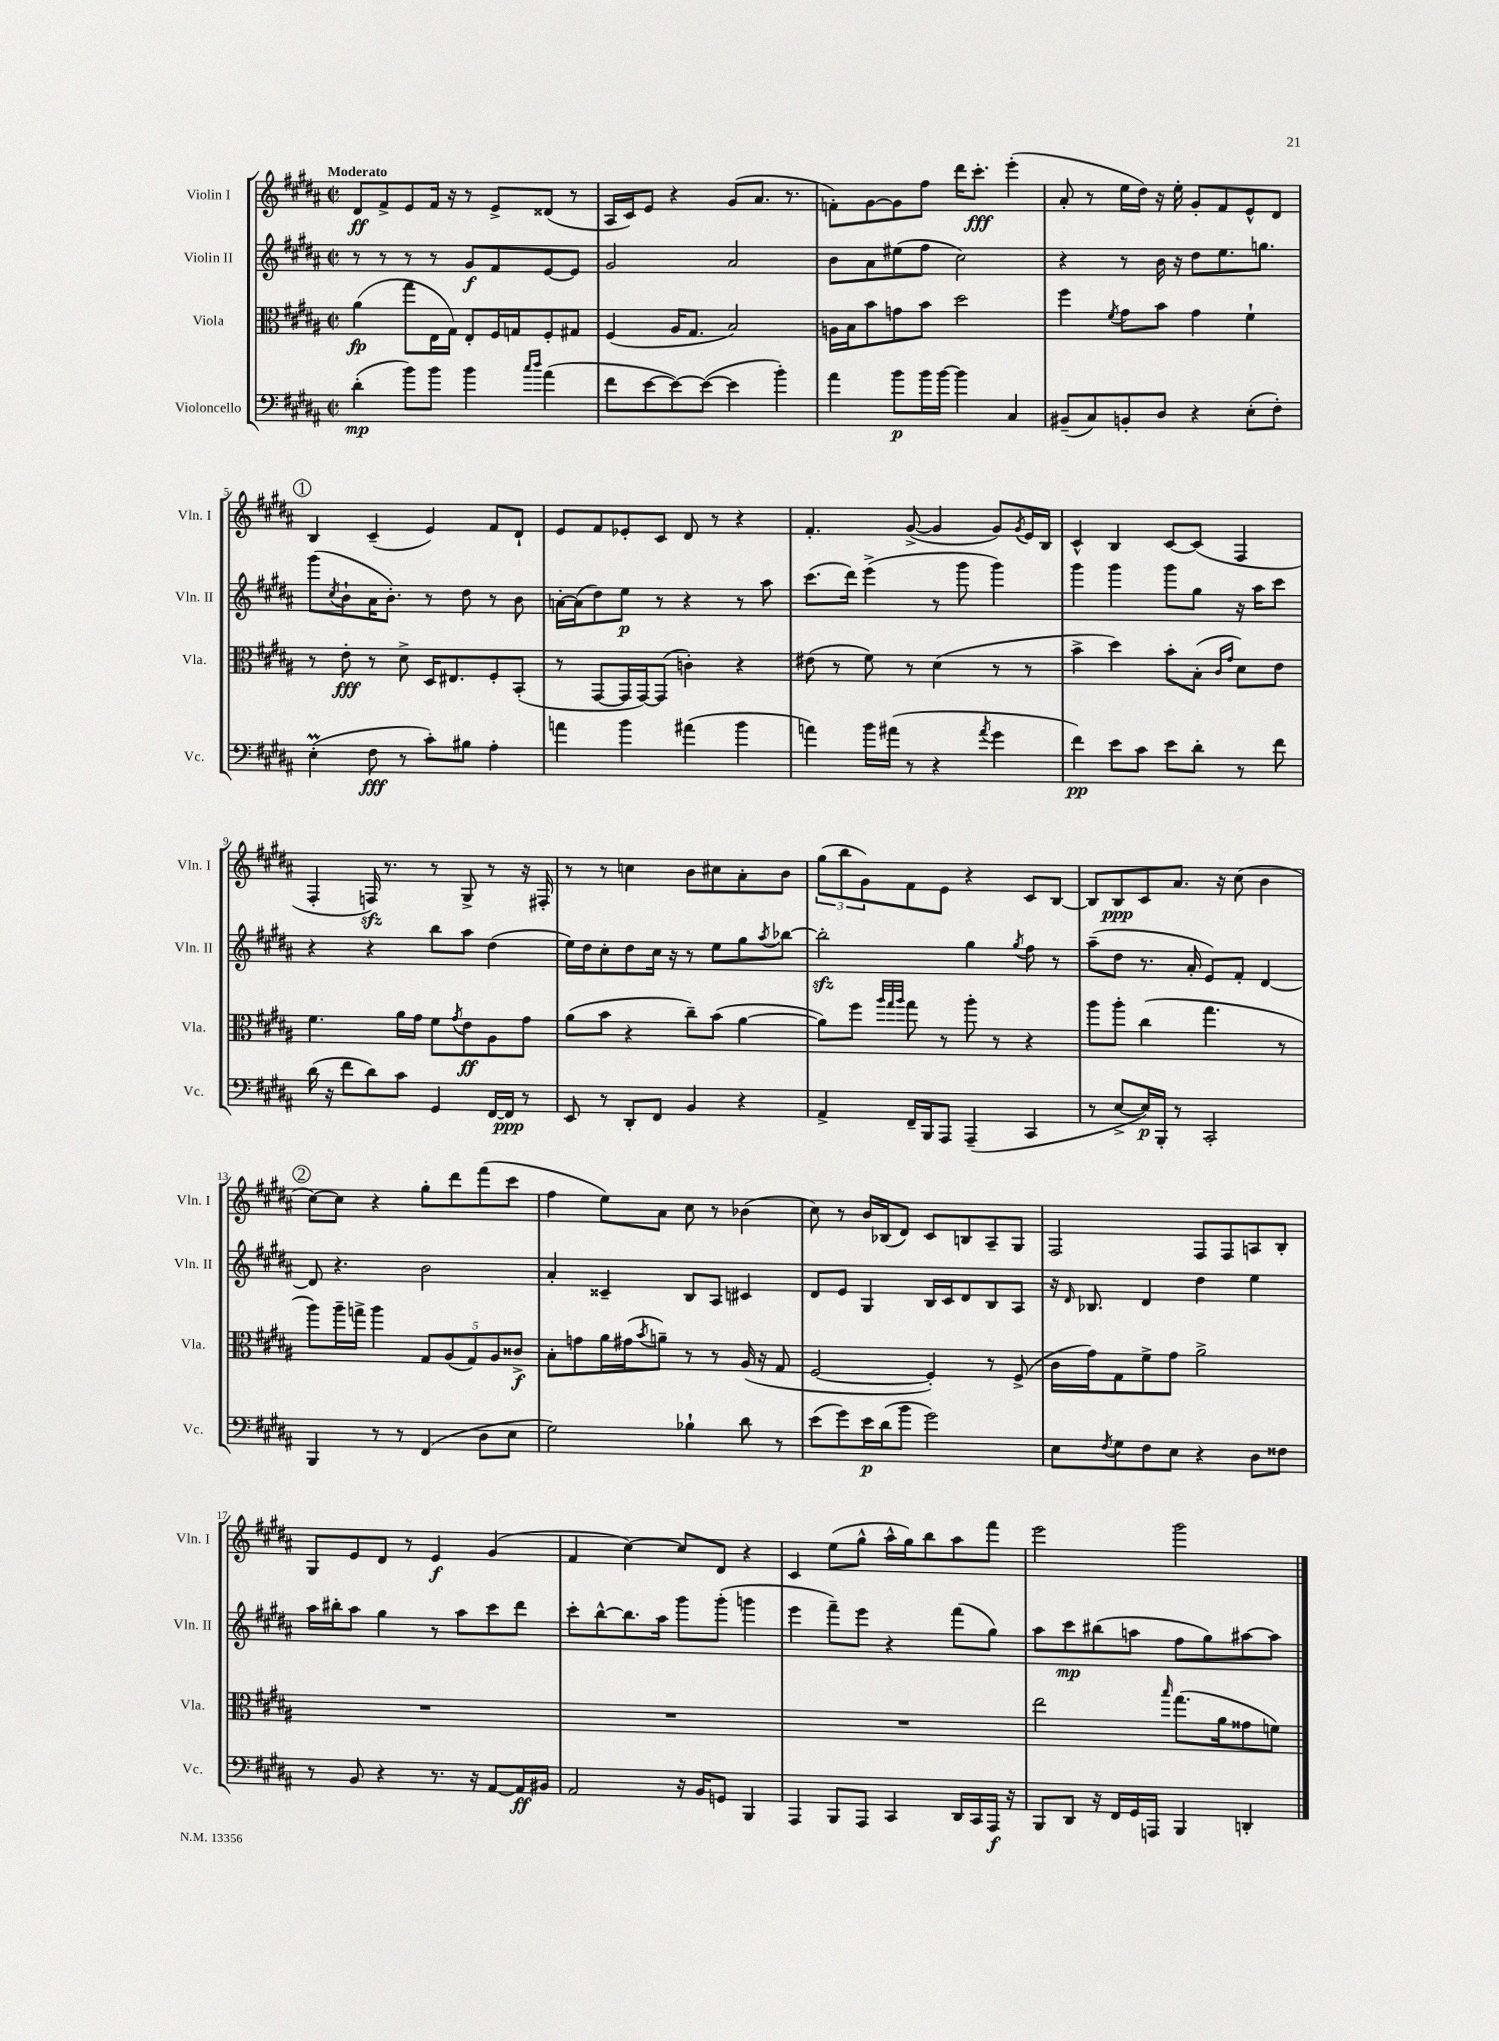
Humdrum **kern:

**kern	**dynam	**kern	**dynam	**kern	**dynam	**kern	**dynam
*part4	*part4	*part3	*part3	*part2	*part2	*part1	*part1
*staff4	*staff4	*staff3	*staff3	*staff2	*staff2	*staff1	*staff1
*I"Violoncello	*	*I"Viola	*	*I"Violin II	*	*I"Violin I	*
*I'Vc.	*	*I'Vla.	*	*I'Vln. II	*	*I'Vln. I	*
*clefF4	*	*clefC3	*	*clefG2	*	*clefG2	*
*k[f#c#g#d#a#]	*	*k[f#c#g#d#a#]	*	*k[f#c#g#d#a#]	*	*k[f#c#g#d#a#]	*
*M2/2	*	*M2/2	*	*M2/2	*	*M2/2	*
*met(c|)	*	*met(c|)	*	*met(c|)	*	*met(c|)	*
=1	=1	=1	=1	=1	=1	=1	=1
!	!	!	!	!	!	!LO:TX:a:B:t=Moderato	!
(4d#'\	mp	(4a#\	fp	8r	.	8d#/L	ff
.	.	.	.	8r	.	8f#^/	.
8b\L)	.	8gg#\L	.	8r	.	8e/	.
8b\J	.	16E\L	.	8r	.	16f#/Jk	.
.	.	16G#\JJ)	.	.	.	16r	.
4b\	.	8E'/L	.	8g#/L	f	8r	.
.	.	16F#/L	.	8f#/	.	8e^/L	.
.	.	16Gn/J	.	.	.	.	.
16qqcc#/LL	.	.	.	.	.	.	.
16qqdd#/JJ	.	.	.	.	.	.	.
(4a#\	.	8F#'/	.	[8e/	.	(8d##X/J	.
.	.	8G#X/J	.	8e/J]	.	8r	.
=2	=2	=2	=2	=2	=2	=2	=2
8f#\L	.	(4F#/	.	2g#/	.	16A#/LL	.
.	.	.	.	.	.	16c#/J)	.
[8e\	.	.	.	.	.	8e/J	.
8e\_)	.	16A#/KL	.	.	.	4r	.
.	.	8.G#/J	.	.	.	.	.
(8e\J_	.	.	.	.	.	.	.
4e\]	.	2B/)	.	2a#/	.	(8g#/L	.
.	.	.	.	.	.	8.a#/J	.
4b'\)	.	.	.	.	.	.	.
.	.	.	.	.	.	8.r	.
=3	=3	=3	=3	=3	=3	=3	=3
4a#\	.	16An\LL	.	8b\L	.	8fn'\L)	.
.	.	16B\J	.	.	.	.	.
.	.	8b\	.	8a#\	.	[8g#\	.
8b\L	p	8gn\	.	(8ee#X\	.	8g#\]	.
16b\L	.	8b\J	.	8ff#\J	.	8ff#\J	.
[16b\JJ	.	.	.	.	.	.	.
4b\]	.	2dd#\	.	2cc#\)	.	16ddd#\KL	.
.	.	.	.	.	.	8.ccc#'\J	fff
4C#/	.	.	.	.	.	(4eee'\	.
=4	=4	=4	=4	=4	=4	=4	=4
(8BB#X~/L	.	4ff#\	.	4r	.	8a#'/	.
8C#/)	.	.	.	.	.	8r	.
.	.	8qf#/	.	.	.	.	.
8BBn'/	.	8g#\L	.	8r	.	16ee\LL	.
.	.	.	.	.	.	16dd#\JJ)	.
8D#/J	.	8b\J	.	16b\	.	16r	.
.	.	.	.	16r	.	16ee'\	.
4r	.	4g#\	.	8dd#\L	.	8g#'/L	.
.	.	.	.	8.ee\	.	8f#/	.
(8E'\L	.	4f#`\	.	.	.	8e^^/	.
.	.	.	.	8.ggn\J	.	.	.
8F#'\J)	.	.	.	.	.	8d#/J	.
!!LO:LB:g=z
!!LO:REH:place=s1:t=1
=5	=5	=5	=5	=5	=5	=5	=5
(4EM'\	.	8r	.	(8ggg#\L	.	4B/	.
.	.	.	.	8qcc#/	.	.	.
.	.	8e'\	fff	8b`\	.	.	.
8F#\	fff	8r	.	16a#\K	.	(4c#~/	.
.	.	.	.	8.b'\J)	.	.	.
8r	.	8d#^\	.	.	.	.	.
8c#'\L)	.	16D#/KL	.	8r	.	4e/)	.
.	.	8.E#X/	.	.	.	.	.
8B#X\J	.	.	.	8dd#\	.	.	.
4A#'\	.	8F#'/	.	8r	.	8f#/L	.
.	.	(8BB'/J	.	8b\	.	8d#`/J	.
=6	=6	=6	=6	=6	=6	=6	=6
4an\	.	8r	.	[16an'\LL	.	8e/L	.
.	.	.	.	(16a\J]	.	.	.
.	.	[8GG#/L	.	8dd#\)	.	8f#/	.
4b\	.	16GG#/L]	.	8ee\J	p	8e-X'/	.
.	.	[16GG#/J)	.	.	.	.	.
.	.	(8GG#/J]	.	8r	.	8c#/J	.
(4a#X\	.	4cn'\)	.	4r	.	8d#/	.
.	.	.	.	.	.	8r	.
4b\	.	4r	.	8r	.	4r	.
.	.	.	.	8aa#\	.	.	.
=7	=7	=7	=7	=7	=7	=7	=7
4an\)	.	(8e#X\	.	(8.ccc#\L	.	4.f#'/	.
.	.	8r	.	.	.	.	.
.	.	.	.	16ddd#\Jk)	.	.	.
16b\LL	.	8f#\)	.	(4eee^\	.	.	.
(16a#X\JJ	.	.	.	.	.	.	.
8r	.	8r	.	.	.	([8g#^/	.
4r	.	(4d#\	.	8r	.	4g#/]	.
.	.	.	.	8ggg#\	.	.	.
8qa#/	.	.	.	.	.	.	.
4g#\	.	8r	.	4ggg#\)	.	8g#/L)	.
.	.	.	.	.	.	8qg#/	.
.	.	8r	.	.	.	16e/L	.
.	.	.	.	.	.	16B/JJ	.
=8	=8	=8	=8	=8	=8	=8	=8
4f#\)	pp	4b^\	.	4ggg#\	.	4c#^^/	.
8e\L	.	4dd#\)	.	4ggg#\	.	4B/	.
8c#\J	.	.	.	.	.	.	.
8e\L	.	8b'\L	.	8ggg#\L	.	[8c#/L	.
8d#'\J	.	(8B'\J	.	8gg#\J	.	(8c#/J]	.
.	.	16qqc#/LL	.	.	.	.	.
.	.	16qqg#/JJ	.	.	.	.	.
8r	.	8d#\L)	.	16r	.	4F#/	.
.	.	.	.	16aa#\KL	.	.	.
8f#\	.	8e\J	.	8ccc#\J	.	.	.
!!LO:LB:g=z
=9	=9	=9	=9	=9	=9	=9	=9
(16d#\	.	4.f#\	.	4r	.	4F#'/	.
16r	.	.	.	.	.	.	.
8f#\L	.	.	.	.	.	.	.
8d#\)	.	.	.	4r	.	16Fnzz/)	.
.	.	.	.	.	.	8.r	.
8c#\J	.	16a#\LL	.	.	.	.	.
.	.	16g#\JJ	.	.	.	.	.
4GG#/	.	8f#\L	.	8bb\L	.	8r	.
.	.	8qg#/	.	.	.	.	.
.	.	8e\	ff	8aa#\J	.	8G#^/	.
[16FF#/LL	.	8A#\	.	(4dd#\	.	8r	.
16FF#/JJ]	ppp	.	.	.	.	.	.
8r	.	8g#\J	.	.	.	16r	.
.	.	.	.	.	.	16F#X'/	.
=10	=10	=10	=10	=10	=10	=10	=10
8EE/	.	(8a#\L	.	16ee\LL)	.	8r	.
.	.	.	.	16dd#\J	.	.	.
8r	.	8b\J	.	8cc#'\	.	8r	.
8DD#'/L	.	4r	.	8dd#\	.	4ccn\	.
8FF#/J	.	.	.	16cc#\Jk	.	.	.
.	.	.	.	16r	.	.	.
4BB/	.	8cc#~\L)	.	8r	.	8b\L	.
.	.	(8b\J	.	8ee\L	.	8cc#X\	.
4r	.	[4a#\	.	8gg#\	.	8a#'\	.
.	.	.	.	8qaa#/	.	.	.
.	.	.	.	[8bb-X\J	.	8b\J	.
=11	=11	=11	=11	=11	=11	=11	=11
4AA#^/	.	8a#\L])	.	2bb-zz'\]	.	(12gg#\L	.
.	.	.	.	.	.	12bb\	.
.	.	8ff#\J	.	.	.	.	.
.	.	.	.	.	.	12g#\)	.
.	.	32qqaa#/LLL	.	.	.	.	.
.	.	32qqgg#/	.	.	.	.	.
.	.	32qqaa#/JJJ	.	.	.	.	.
16FF#~/LL	.	8gg#\	.	.	.	8f#\	.
16BBB/J	.	.	.	.	.	.	.
8AAA#/J	.	8r	.	.	.	8e\J	.
(4AAA#~/	.	8aa#'\	.	4gg#\	.	4r	.
.	.	8r	.	.	.	.	.
.	.	.	.	8qgg#/	.	.	.
4CC#/	.	4r	.	8ff#\	.	8c#/L	.
.	.	.	.	8r	.	[8B/J	.
=12	=12	=12	=12	=12	=12	=12	=12
8r	.	8aa#\L	.	(8aa#~\L	.	8B/L]	.
[8E^/L	.	8aa#'\J	.	8dd#\J	.	8B/	ppp
16E/L])	p	(4cc#\	.	8.r	.	8c#/	.
16BBB'/JJ	.	.	.	.	.	.	.
8r	.	.	.	.	.	8.a#/J	.
.	.	.	.	16a#'/	.	.	.
2CC#'/	.	4.gg#\	.	8e/L)	.	.	.
.	.	.	.	.	.	16r	.
.	.	.	.	8f#'/J	.	(8cc#\	.
.	.	.	.	[4d#/	.	4b\	.
.	.	8r	.	.	.	.	.
!!LO:LB:g=z
!!LO:REH:place=s1:t=2
=13	=13	=13	=13	=13	=13	=13	=13
4BBB/	.	8aa#\L)	.	8d#/]	.	[8cc#\L)	.
.	.	16aa#~\L	.	4.r	.	8cc#\J]	.
.	.	16ggn^\JJ	.	.	.	.	.
8r	.	4aa#\	.	.	.	4r	.
8r	.	.	.	.	.	.	.
(4FF#/	.	10G#/L	.	2b\	.	8gg#'\L	.
.	.	(10A#/	.	.	.	.	.
.	.	.	.	.	.	8ddd#\	.
.	.	10G#/)	.	.	.	.	.
8D#\L	.	.	.	.	.	(8fff#\	.
.	.	10A#/	.	.	.	.	.
8E\J	.	.	.	.	.	8ccc#\J	.
.	.	10c##X^/J	f	.	.	.	.
=14	=14	=14	=14	=14	=14	=14	=14
2G#\)	.	8B'\L	.	4a#'/	.	4ff#\	.
.	.	8gn\	.	.	.	.	.
.	.	16a#\L	.	4c##X~/	.	8ee\L)	.
.	.	(16g#X\J	.	.	.	.	.
.	.	8qb/	.	.	.	.	.
.	.	8an~\J)	.	.	.	8a#\J	.
4B-X`\	.	8r	.	8B/L	.	8cc#\	.
.	.	8r	.	8A#/J	.	8r	.
8d#\	.	(16A#/	.	4c#X/	.	(4b-X\	.
.	.	16r	.	.	.	.	.
8r	.	8G#/	.	.	.	.	.
=15	=15	=15	=15	=15	=15	=15	=15
(8e\L	.	[2F#/	.	8d#/L	.	8cc#\)	.
8g#\)	.	.	.	8e/J	.	8r	.
16e\L	p	.	.	4G#/	.	16b/LL	.
(16d#\J	.	.	.	.	.	(16B-X/J	.
8b\J	.	.	.	.	.	8d#/J)	.
2g#\)	.	4F#'/])	.	16B/LL	.	8c#/L	.
.	.	.	.	16c#/J	.	.	.
.	.	.	.	8d#/	.	8Bn/	.
.	.	8r	.	8B/	.	8A#~/	.
.	.	(8F#^/	.	8A#/J	.	8G#/J	.
=16	=16	=16	=16	=16	=16	=16	=16
8E\L	.	16c#\LL	.	16r	.	2F#/	.
.	.	.	.	16qqd#/	.	.	.
.	.	16g#\J)	.	8.B-X/	.	.	.
8qF#/	.	.	.	.	.	.	.
8G#\	.	8G#\	.	.	.	.	.
8F#\	.	8f#^\	.	4d#/	.	.	.
8E\J	.	8g#\J	.	.	.	.	.
4r	.	2a#^\	.	4dd#\	.	8F#/L	.
.	.	.	.	.	.	8F#/	.
8D#\L	.	.	.	4ee\	.	8An/	.
8F##X\J	.	.	.	.	.	8B'/J	.
!!LO:LB:g=z
=17	=17	=17	=17	=17	=17	=17	=17
8r	.	1r	.	16aa#\LL	.	8G#/L	.
.	.	.	.	16bb#X'\J	.	.	.
8BB/	.	.	.	8aa#\J	.	8e/	.
4r	.	.	.	4gg#\	.	8d#/J	.
.	.	.	.	.	.	8r	.
8.r	.	.	.	8r	.	4e/	f
.	.	.	.	8aa#\L	.	.	.
16r	.	.	.	.	.	.	.
[8AA#/L	.	.	.	8ccc#\	.	(4g#/	.
16AA#/L]	ff	.	.	8ddd#\J	.	.	.
16BB#X/JJ	.	.	.	.	.	.	.
=18	=18	=18	=18	=18	=18	=18	=18
2AA#/	.	1r	.	8ccc#'\L	.	4f#/	.
.	.	.	.	[8bb^^\	.	.	.
.	.	.	.	8.bb\]	.	[4cc#\)	.
.	.	.	.	16aa#\Jk	.	.	.
16r	.	.	.	8ggg#\L	.	8cc#/L]	.
16BB/KL	.	.	.	.	.	.	.
8GGn/J	.	.	.	(8ggg#'\J	.	8d#/J	.
4BBB/	.	.	.	4gggn\	.	4r	.
=19	=19	=19	=19	=19	=19	=19	=19
4AAA#/	.	1r	.	4eee\	.	4c#/	.
8BBB/L	.	.	.	8fff#~\L)	.	(8ee\L	.
8AAA#/J	.	.	.	8eee\J	.	8gg#^^\J	.
4CC#/	.	.	.	4r	.	16aa#^^\LL	.
.	.	.	.	.	.	16gg#\J)	.
.	.	.	.	.	.	8bb\	.
16DD#/LL	.	.	.	(8fff#\L	.	8aa#\	.
16CC#/	.	.	.	.	.	.	.
16AAA#/JJ	f	.	.	8gg#\J)	.	8fff#\J	.
16r	.	.	.	.	.	.	.
=20	=20	=20	=20	=20	=20	=20	=20
8BBB/L	.	2ee\	.	8aa#\L	.	2eee\	.
8DD#/J	.	.	.	8ccc#\	mp	.	.
16r	.	.	.	(8bb#X\	.	.	.
16FF#/LL	.	.	.	.	.	.	.
16GG#/	.	.	.	8aan\J	.	.	.
16AAAn/JJ	.	.	.	.	.	.	.
.	.	16qqbb/	.	.	.	.	.
4BBB/	.	(8.gg#\L	.	8ff#\L	.	2ggg#\	.
.	.	.	.	8gg#\)	.	.	.
.	.	16a#\k	.	.	.	.	.
4DDn'/	.	8g##X\	.	[8aa#X\	.	.	.
.	.	8fn\J)	.	8aa#\J]	.	.	.
==	==	==	==	==	==	==	==
*-	*-	*-	*-	*-	*-	*-	*-
